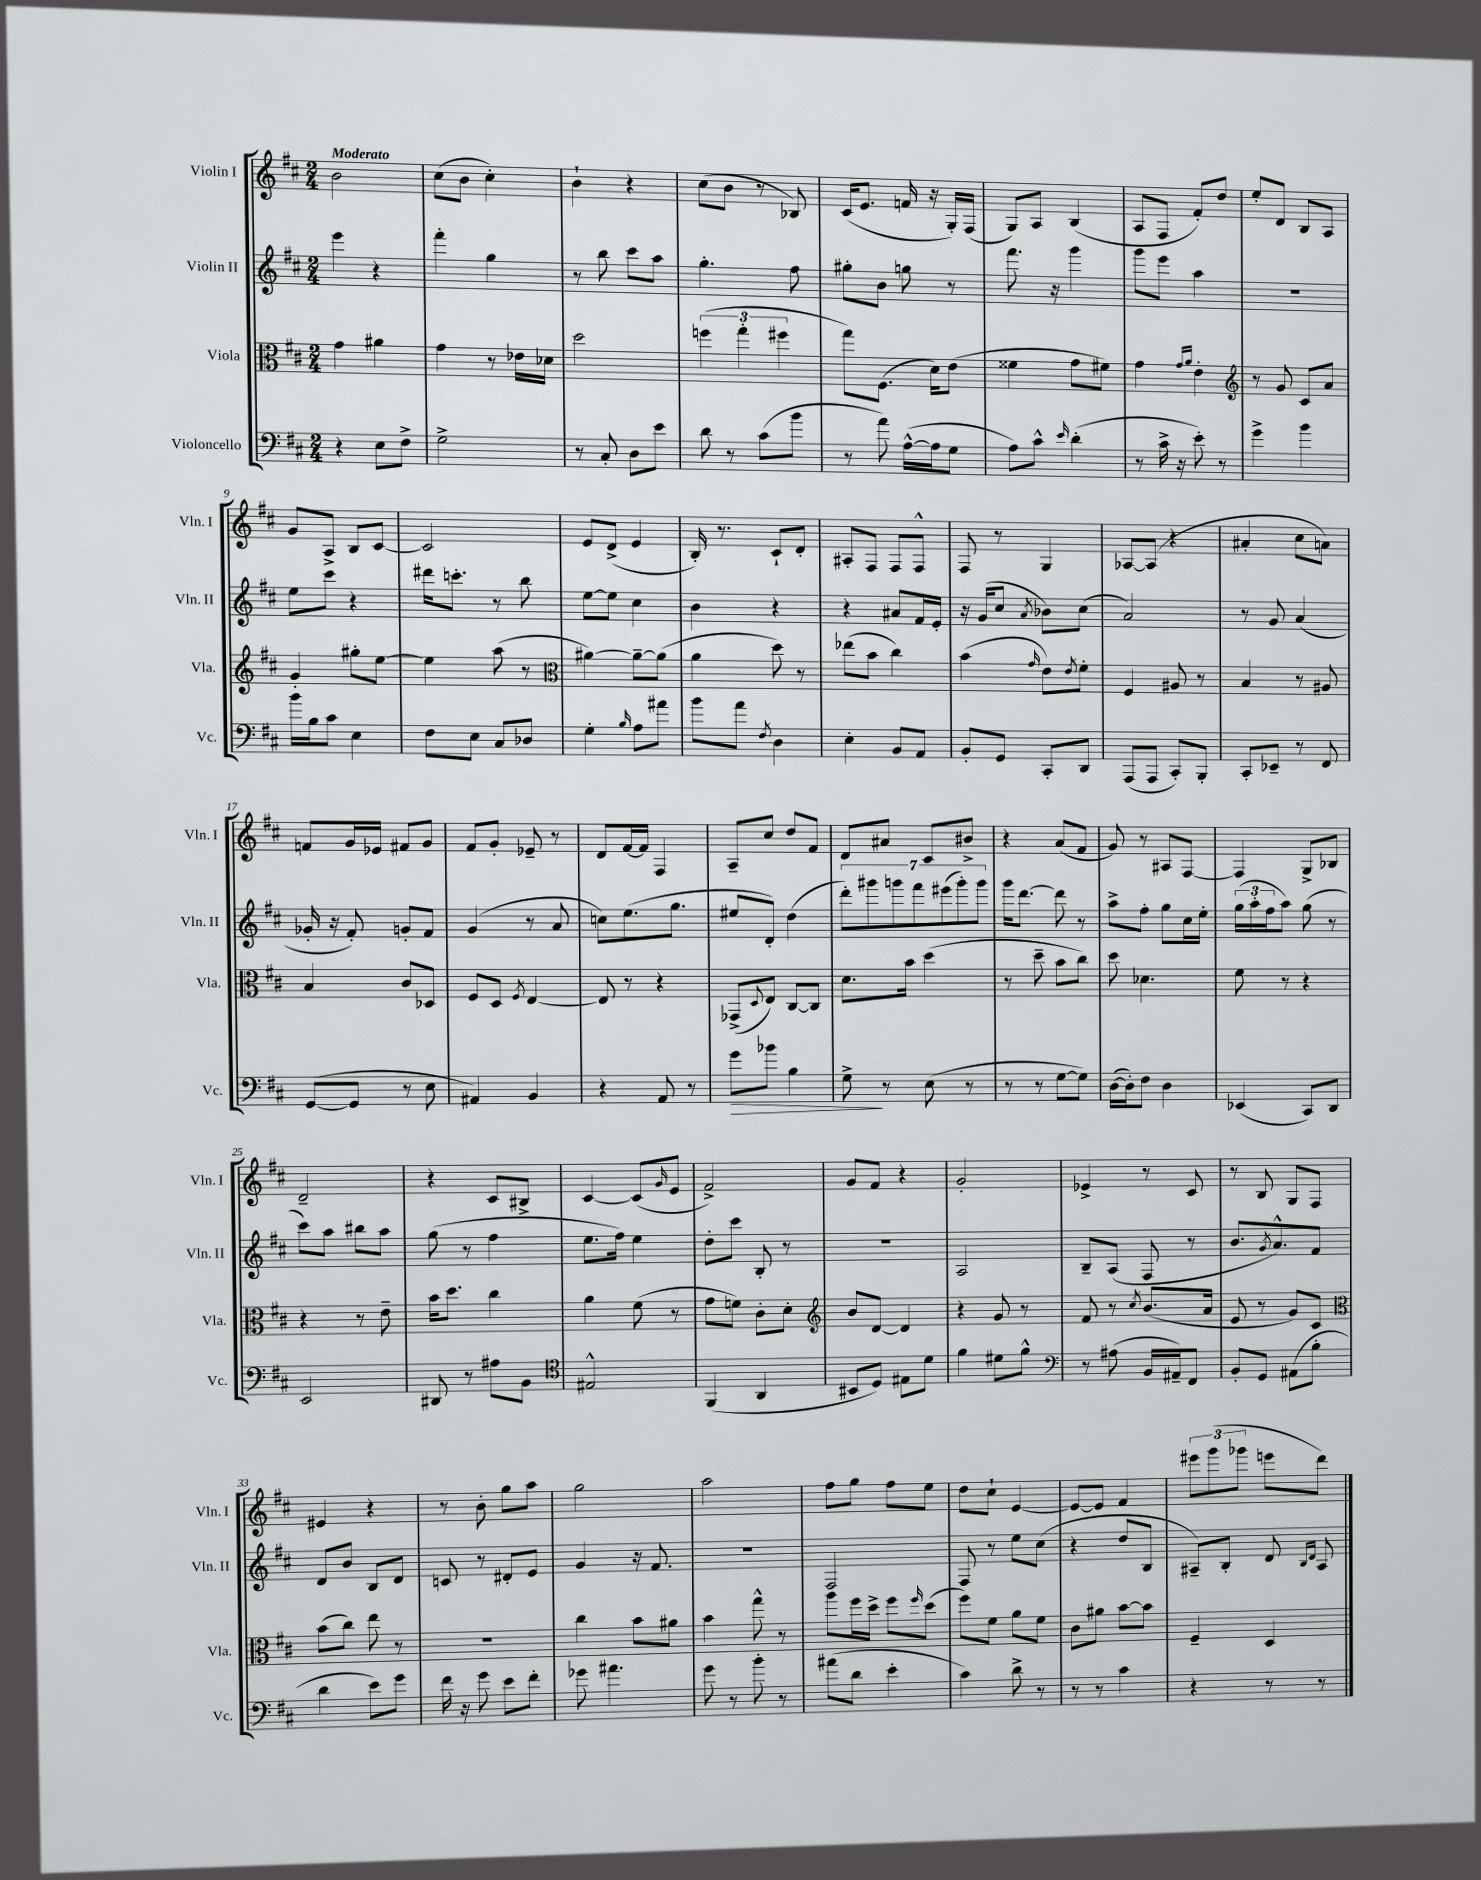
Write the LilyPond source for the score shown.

<<
\new StaffGroup <<
\new Staff = "s0" \with { instrumentName = "Violin I" shortInstrumentName = "Vln. I" } {
    \clef treble \key d \major \numericTimeSignature \time 2/4 \tempo "Moderato"
    b'2 |
    cis''8( b'8 cis''4-.) |
    b'4-! r4 |
    cis''8( b'8 r8 bes8) |
    cis'16( e'8. f'16 r16 g16-.) fis16( |
    g8) a8 b4( |
    a8 fis8 fis'8-.) d''8 |
    e''8-. d'8 b8 a8 |
    g'8 a8-> b8 cis'8~ |
    cis'2 |
    e'8 d'8->( e'4 |
    b16-.) r8. cis'8-! d'8-. |
    ais8-. fis8 fis8 fis8-^ |
    fis8 r8 g4 |
    aes8~ aes8( r4 |
    ais'4-. cis''8 a'8) |
    f'8 g'16 ees'16 fis'8 g'8 |
    fis'8 g'8-. ees'8-- r8 |
    d'8 fis'16~ fis'16 fis4 |
    a8-- cis''8 d''8 fis'8 |
    d'8 ais'8 cis'8 bis'8-> |
    r4 a'8( fis'8 |
    g'8) r8 ais8 fis8~ |
    fis4 g8-> bes8 |
    d'2-- |
    r4 cis'8 bis8-> |
    cis'4~ cis'8( \grace { g'16 } e'8 |
    fis'2->) |
    g'8 fis'8 r4 |
    g'2-. |
    ees'4-> r8 cis'8 |
    r8 b8 g8 fis8 |
    eis'4 r4 |
    r8 b'8-. g''8 a''8 |
    g''2 |
    a''2 |
    fis''8 g''8 fis''8 e''8 |
    d''8 cis''8-! e'4~ |
    e'8~ e'8 fis'4 |
    \tuplet 3/2 { eis'''8 g'''8( ges'''8 } e'''8 d'''8) \bar "|." |
}
\new Staff = "s1" \with { instrumentName = "Violin II" shortInstrumentName = "Vln. II" } {
    \clef treble \key d \major \numericTimeSignature \time 2/4
    e'''4 r4 |
    fis'''4-. g''4 |
    r8 b''8 cis'''8 a''8 |
    g''4.-. fis''8 |
    gis''8-. b'8 g''8 r8 |
    fis'''8. r16 g'''4 |
    g'''8 e'''8 a''4 |
    R2 |
    e''8 cis'''8 r4 |
    dis'''16 c'''8.-. r8 b''8 |
    e''8~ e''8 cis''4 |
    b'4 r4 |
    r4 ais'8 fis'16 e'16-. |
    r16 g'16( cis''8 \acciaccatura { a'8 } bes'8) cis''8( |
    a'2) |
    r8 g'8 a'4( |
    ges'16-. r16 fis'8-.) g'8-. fis'8 |
    g'4( r8 a'8 |
    c''8) e''8.( g''8. |
    eis''8 d'8-.) d''4( |
    \tuplet 7/4 { d'''8-.) gis'''8 g'''8 fis'''8 eis'''8( g'''8-.) g'''8 } |
    g'''16 d'''8.~ d'''8 r8 |
    a''8-> fis''8-. g''8 cis''16 e''16-. |
    \tuplet 3/2 { g''16( a''16-. fis''16 } a''8) g''8( r8 |
    cis'''8) a''8 bis''8 a''8 |
    g''8( r8 fis''4 |
    e''8. fis''16) e''4 |
    d''8-. cis'''8 b8-. r8 |
    r2 |
    a2 |
    b8-- a8( fis8 r8 |
    b'8. \acciaccatura { g'8 } a'8.-^) fis'8 |
    d'8 b'8 b8 d'8 |
    c'8 r8 dis'8-. e'8 |
    g'4 r16 fis'8. |
    r2 |
    fis2 |
    fis8 r8 e''8 cis''8( |
    r4 d''8 b8 |
    ais8--) b8-. d'8 \grace { b16 d'16 } ais8 \bar "|." |
}
\new Staff = "s2" \with { instrumentName = "Viola" shortInstrumentName = "Vla." } {
    \clef alto \key d \major \numericTimeSignature \time 2/4
    g'4 ais'4 |
    g'4 r8 ees'16 des'16 |
    d''2 |
    \tuplet 3/2 { f''4( g''4-. fis''4 } |
    g''8) fis8.( d'16) e'8( |
    fisis'4 g'8 fis'8) |
    g'4 \grace { g'16 a'16 } e'4-. |
    \clef treble r8 g'8 cis'8 a'8 |
    g'4-. gis''8-. e''8~ |
    e''4 a''8( r8 |
    \clef alto ais'4~) ais'8~-- ais'8( |
    a'4 d''8) r8 |
    ees''8( b'8 cis''4) |
    b'4( \grace { g'16 } e'8) \acciaccatura { e'8 } fis'8-. |
    fis4 ais8 r8 |
    b4 r8 ais8 |
    b4 cis'8 des8 |
    fis8 d8 \acciaccatura { fis8 } e4~ |
    e8 r8 r4 |
    ges,8->( \appoggiatura { d8 } e8) cis8~ cis8 |
    d'8. b'16 d''4( |
    r8 d''8-- b'8 cis''8) |
    d''8 des'4. |
    fis'8 r8 r4 |
    r4 r8 e'8-- |
    b'16 d''8. cis''4 |
    a'4 fis'8( r8 |
    g'8 f'8) cis'8-. d'8-. |
    \clef treble b'8 d'8~ d'4 |
    r4 g'8 r8 |
    fis'8 r8 \acciaccatura { cis''8 } b'8.( a'16 |
    e'8 r8 g'8) cis'8 |
    \clef alto b'8( cis''8) e''8 r8 |
    R2 |
    cis''4 b'8 ais'8 |
    b'4 g''8-^ r8 |
    a''8 fis''16 d''16-> fis''8 \grace { fis''16 } d''8( |
    fis''8) fis'8 a'8 fis'8 |
    cis'8 ais'8 b'8~ b'8 |
    fis4-- d4 \bar "|." |
}
\new Staff = "s3" \with { instrumentName = "Violoncello" shortInstrumentName = "Vc." } {
    \clef bass \key d \major \numericTimeSignature \time 2/4
    r4 e8 fis8-> |
    g2-> |
    r8 cis8-. d8 e'8 |
    d'8 r8 cis'8( b'8 |
    r8 a'8) a16~-^( a16 g8 |
    a8) cis'8-^ \grace { e'16 } d'4-.( |
    r8 cis'16-> r16 e'8-.) r8 |
    g'4-> b'4 |
    b'16 b16 cis'8 e4 |
    fis8 e8 cis8 des8 |
    g4-. \grace { b16 } a8 ais'8 |
    b'8 a'8 \acciaccatura { fis8 } d4 |
    e4-. b,8 a,8 |
    b,8-. g,8 cis,8-. d,8 |
    a,,8( a,,8 cis,8-.) b,,8-. |
    cis,8-. ees,8-- r8 fis,8 |
    g,8~( g,8 r8 e8 |
    ais,4) b,4 |
    r4 a,8 r8 |
    g'8\> bes'8 b4 |
    g8->\! r8 e8( r8 |
    r8 r8 g8~ g8) |
    d16~( d16-.) fis8 d4 |
    ees,4( cis,8) d,8 |
    e,2 |
    dis,8 r8 ais8 b,8 |
    \clef tenor eis2-^ |
    fis,4( a,4 |
    bis,8 d8) eis8 d'8 |
    fis'4 dis'8 fis'8-^ |
    \clef bass r8 ais8( b,16 ais,16--) fis,8 |
    b,8-. g,8 ais,8( b8-. |
    d'4 e'8) g'8 |
    fis'16 r16 g'8 e'8 fis'8-. |
    ges'8 ais'4. |
    g'8 r8 b'8-. r8 |
    ais'8( d'8 e'4-. |
    cis'4) d'8-> r8 |
    r8 r8 cis'4 |
    r4 r8 r8 \bar "|." |
}
>>
>>
